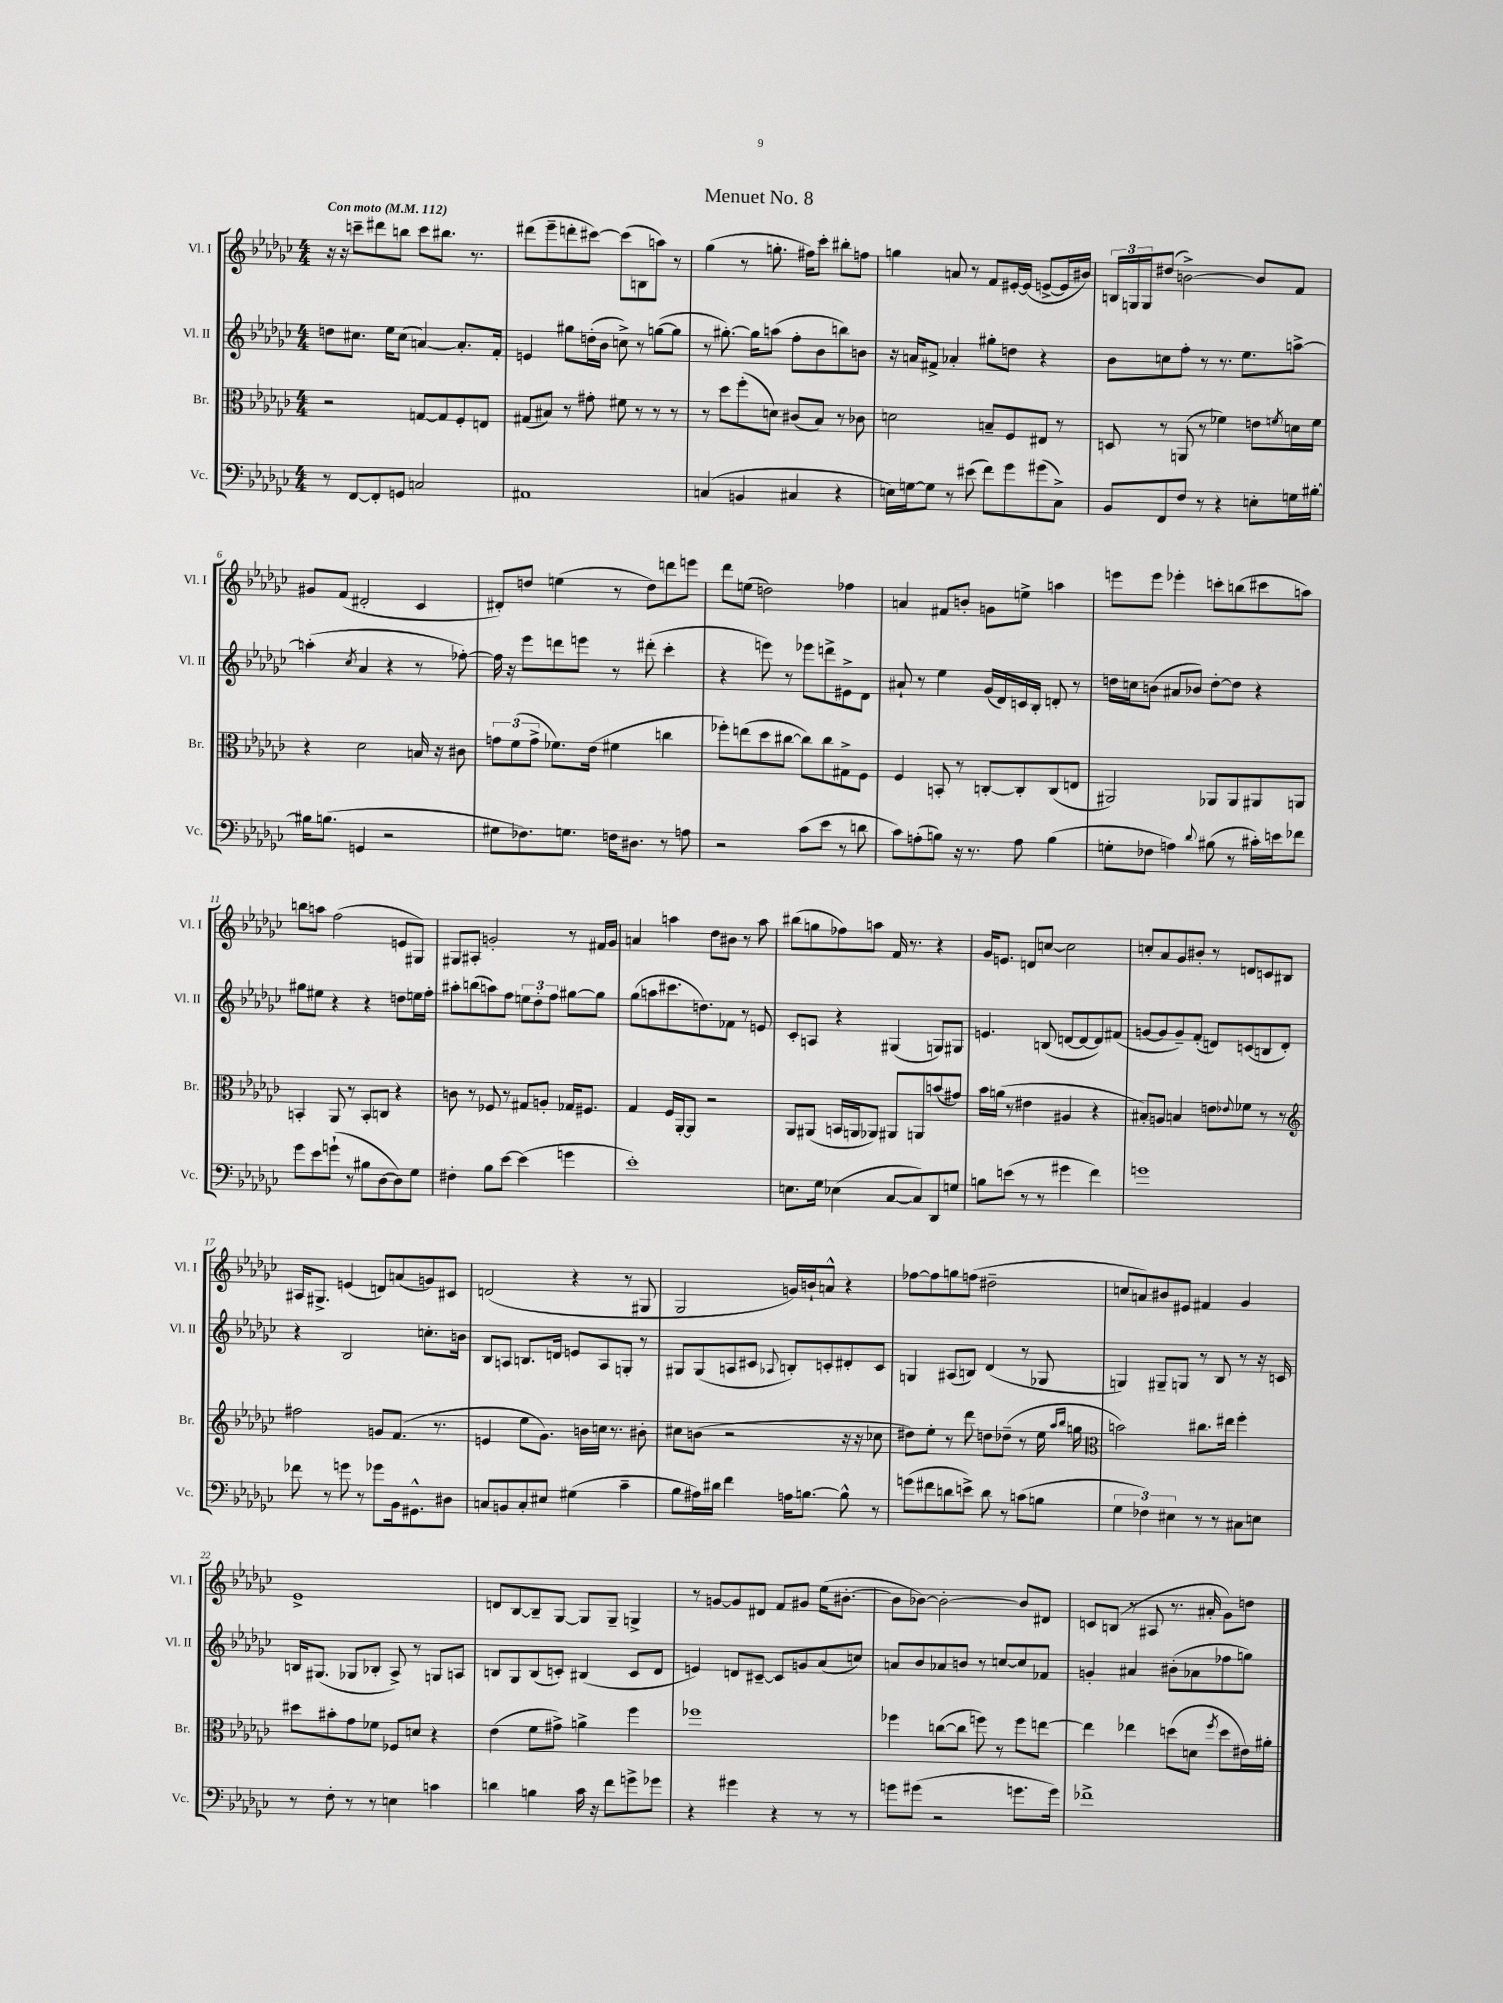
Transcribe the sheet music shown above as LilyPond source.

\header { title = "Menuet No. 8" }
<<
\new StaffGroup <<
\new Staff = "s0" \with { instrumentName = "Vl. I" shortInstrumentName = "Vl. I" } {
    \clef treble \key ges \major \numericTimeSignature \time 4/4 \tempo "Con moto" 4 = 112
    r16 r16 c'''8-- dis'''8 b''8 c'''8 bis''8. r8. |
    dis'''8( ees'''8-- d'''8-. cis'''8~) cis'''8( b8 a''8) r8 |
    ges''4( r8 g''8.-. fis''16) ces'''8-. bis''8-. f''8 |
    g''4 a'8 r8 f'8 eis'16~-. eis'16( e'8~-> e'16 bis'16) |
    \tuplet 3/2 { b16 g16 g16 } dis''8( b'2~->) b'8 f'8 |
    gis'8 f'8( dis'2-. ces'4 |
    dis'8-.) d''8 e''4( r8 d''8) d'''8 e'''8 |
    des'''8 e''8( d''2) fes''4 |
    a'4 fis'8 b'8-. g'8 e''8-> a''4 |
    e'''8 e'''8 ees'''4-. c'''8-. b''8( cis'''8 a''8) |
    b''8 a''8 f''2( e'8 gis8) |
    gis8 ais8-. g'2-. r8 fis'16 g'16 |
    a'4 a''4 des''8 bis'8 r8 a''8 |
    bis''8( g''8 fes''8) a''8 f'16 r8. r4 |
    ges'16 e'8. d'8 c''8~ c''2 |
    c''8-. aes'8 ges'8 bis'8-. r8 d'8 c'8 bis8 |
    ais16 gis8.-> e'4( d'8) a'8( g'8) cis'8 |
    d'2( r4 r8 gis8 |
    ges2 g'16) b'16-! a'8-^ r4 |
    fes''8~ fes''8 g''8 f''8( dis''2-- |
    c''8 a'8) bis'8 eis'8 fis'4 ges'4 |
    ees'1-> |
    d'8 bes8~ bes8-- ges8~ ges8 ges8-- g4-> |
    r8 g'8~ g'8 dis'8 f'8 gis'8 ees''16( bis'8.~-. |
    bis'8 bes'8~) bes'2~-. bes'8 dis'8 |
    c'8 b8( r8 ais8 r8. ais'16-. ges'8) d''8 \bar "|." |
}
\new Staff = "s1" \with { instrumentName = "Vl. II" shortInstrumentName = "Vl. II" } {
    \clef treble \key ges \major \numericTimeSignature \time 4/4
    d''8 cis''8. ees''16 cis''8( a'4~) a'8.-. f'16-. |
    e'4 gis''8 d''16-.( bes'16 c''8->) r8 g''8~( g''8 |
    r8 gis''8.~-.) gis''16 a''8( f''8-. bes'8 b''8) b'8 |
    r16 a'16 fis'8-> aes'4-. gis''8-. d''8 r4 |
    bes'8 c''8 f''8-. r8 r8. ees''8. a''8~-> |
    a''4-.( \acciaccatura { ces''8 } aes'4 r4 r8 fes''8~-.) |
    fes''16 r16 ees'''8 d'''8 e'''8 r8 dis'''8-.( ces'''4-. |
    r4 e'''8) r8 ees'''8 d'''8-> eis'8-> des'8 |
    ais'8-! r8 ees''4 ges'16( des'16) c'16 bes16-. d'8-. r8 |
    d''16 c''16 b'8( ais'8 bes'8) d''8~-. d''8 r4 |
    gis''8 eis''8 r4 r4 d''8 e''16 f''16-. |
    ais''8-. b''8( a''8) f''8 \tuplet 3/2 { e''8 des''8-. f''8 } gis''8~ gis''8 |
    ges''8( a''8 cis'''8. d''8.) fes'8 r8 e'8 |
    ces'8-. a8 r4 gis4( g8) gis8 |
    e'4. b8( d'8~ d'8~ d'8) fis'8( |
    g'8~ g'8 g'8--) f'8-.( d'8) c'8( b8 d'8-.) |
    r4 bes2 c''8.-. b'16 |
    bes8 a8 b8. d'16 e'8 a8 g8-. r8 |
    gis8 gis8( a8 cis'8 \appoggiatura { aes8 } b8-.) c'8-. dis'8-. c'8 |
    g4 ais8( b8) des'4( r8 ges8 |
    g4) gis8-- g8 r8 bes8 r8 r16 c'16 |
    b16 gis8.( ges8 bes8-. aes8->) r8 g8 a8 |
    b8 ges8 b8( c'8-.) bis4( c'8 des'8 |
    e'4) d'8 cis'8~-- cis'8 g'8 aes'8( c''8) |
    a'8 bes'8 aes'8 b'8 r8 c''8~ c''8 fes'8 |
    g'4-. ais'4 bis'8-.( aes'8 fes''8 g''8) \bar "|." |
}
\new Staff = "s2" \with { instrumentName = "Br." shortInstrumentName = "Br." } {
    \clef alto \key ges \major \numericTimeSignature \time 4/4
    r2 g8~ g8 f8-. e8 |
    gis8( bis8) r8 gis'8-. fis'8 r8 r8 r8 |
    r8 des''8 f''8-.( d'8) cis'8( bes8) r8 ces'8 |
    d'2 b8-- f8 eis8 r8 |
    d8 r8 a,8( r8 fes'4) e'8 \acciaccatura { f'8 } d'16 f'16 |
    r4 des'2 b16 r16 cis'8 |
    \tuplet 3/2 { g'8 f'8( g'8-> } fes'8.) ees'16( fis'4 c''4 |
    fes''8-.) e''8( des''8 cis''8~ cis''8) cis''8 gis8-> f8 |
    f4 b,8-. r8 c8~-. c8-. c8( e8 |
    ais,2) aes,8 aes,8 ais,8 a,8 |
    b,4-. aes,8 r8 b,8-. c8 r4 |
    c'8 r8 fes8 r8 gis8 a8-. ges16 fis8. |
    ges4 f16 aes,16~-. aes,8 r2 |
    aes,8 ais,8( b,16 a,16 aes,8) ais,8 a,8 b'8( gis'8) |
    bes'16 a'16( r8 eis'4 ais4 r4 |
    bis8-.) a8 b4 e'8 \appoggiatura { ees'8 } fes'8 r8 r8 |
    \clef treble fis''2 g'8 f'8.( r8. |
    e'4 ees''8 ges'8.) b'16 c''16 r8. bis'8-. |
    cis''8 b'8( r2 r16 r16 ces''8 |
    dis''8) ees''8-. r8 des'''8 d''8 des''8--( r8 ees''16 \grace { aes''16 bes''16 } g''16 |
    \clef alto b'2) cis''8. eis''16 f''4-. |
    dis''8 bis'8-. ges'8 fes'8 fes8 d'8 r4 |
    ees'4( f'8 gis'8->) a'4-> f''4 |
    fes''1 |
    fes''4 c''8~( c''8 f''8) r8 f''8 e''8~ |
    e''4 ees''4 d''8( d'8 \acciaccatura { f''8 } d''8 eis'16) ais'16-. \bar "|." |
}
\new Staff = "s3" \with { instrumentName = "Vc." shortInstrumentName = "Vc." } {
    \clef bass \key ges \major \numericTimeSignature \time 4/4
    r8 f,8~ f,8-. g,8 c2 |
    ais,1 |
    c4( b,4 cis4 r4 |
    e16) g16~ g8 r8 eis'8( f'8) ges'8 gis'8( ces8->) |
    bes,8 f,8 f8 r8 r4 e8-. g16 bis16~-. |
    bis16 b8.( g,4 r2 |
    gis8 fes8.) g8. f16 dis8. r8 a8 |
    r2 ces'8( ees'8 r8 d'8 |
    ces'8) a8-.( b8) r16 r8. a8 b4( |
    g8-. fes8 a4) \appoggiatura { des'8 } bis8( r8 cis'16-.) e'16 fes'8 |
    ges'8 ees'8 g'8-!( r8 bis8 des8~ des8) ges8 |
    fis4-. bes8 ees'8~ ees'4( g'4 |
    ees'1-.) |
    e8. ges16 ees4( ces8~ ces8) des,8 g8 |
    b8 e'8( r8 r8 gis'4 f'4) |
    g'1 |
    fes'8 r8 g'8 r8 ges'8 bes,16 gis,8.-^ dis8 |
    c8 b,8 c8-. eis8 gis4( ces'4-- |
    bes8 ais16) dis'16 f'4 a16 b8.~ b8-^ r8 |
    g'8( fis'8 d'8 e'8->) d'8 r8 c'8( b8 |
    \tuplet 3/2 { ges4 fes4) eis4 } r8 r8 cis8 e8 |
    r8 f8-. r8 r8 e4 c'4 |
    d'4 b4 ces'16 r16 f'8 g'8-> ges'8 |
    r4 gis'4 r4 r8 r8 |
    g'8 gis'8( r2 g'8. g'16) |
    fes'1-> \bar "|." |
}
>>
>>
